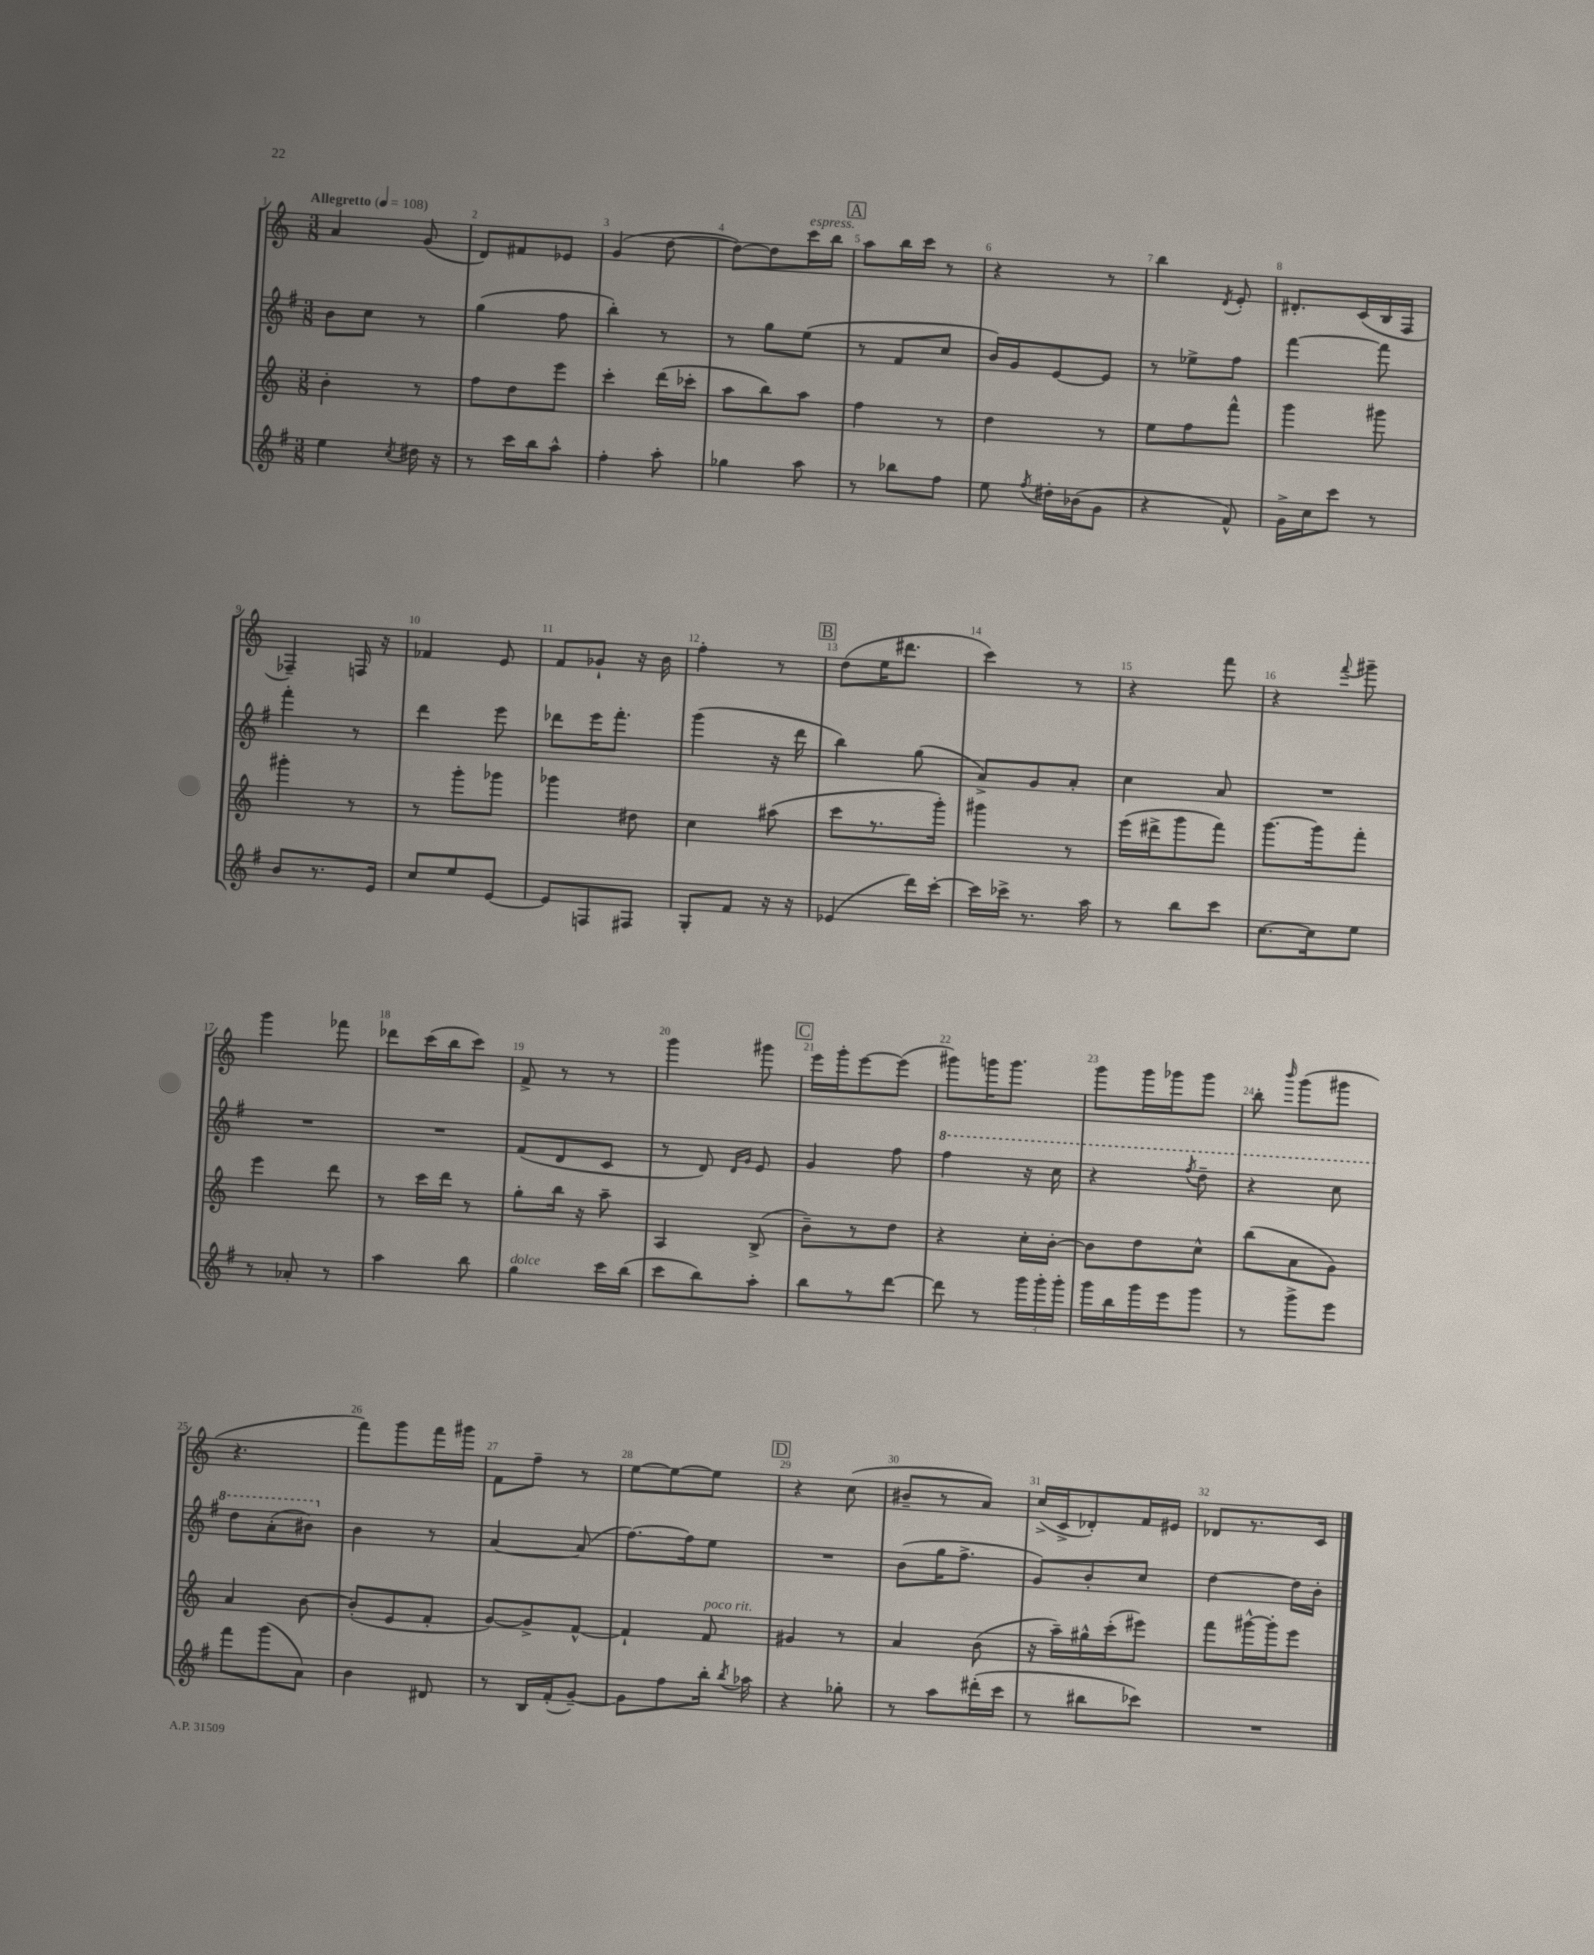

**kern	**kern	**kern	**kern
*part4	*part3	*part2	*part1
*staff4	*staff3	*staff2	*staff1
*clefG2	*clefG2	*clefG2	*clefG2
*k[f#]	*k[]	*k[f#]	*k[]
*M3/8	*M3/8	*M3/8	*M3/8
*MM108	*MM108	*MM108	*MM108
=1	=1	=1	=1
!	!	!	!LO:TX:a:B:t=Allegretto
4ee\	4b'\	8b\L	4a/
.	.	8cc\J	.
8qcc/	.	.	.
16dd#X\	8r	8r	(8g/
16r	.	.	.
=2	=2	=2	=2
8r	8ff\L	(4gg\	8d/L)
16ccc\LL	8dd\	.	8f#X/
16bb\J	.	.	.
8aa^^\J	8eee\J	8ff#\	8e-X/J
=3	=3	=3	=3
4ff#'\	4ccc'\	4bb'\)	(4g/
8aa'\	(16ddd\LL	8r	[8dd\
.	16ccc-X'\JJ	.	.
=4	=4	=4	=4
4gg-X\	8aa\L	8r	8dd\L_)
.	8bb\)	8gg\L	8dd\]
!	!	!	!LO:TX:a:i:t=espress.
8aa\	8aa\J	(8ee\J	16ccc\L
.	.	.	16bb\JJ
!!LO:REH:place=s1:t=A
=5	=5	=5	=5
8r	4ff\	8r	8aa\L
8bb-X\L	.	8f#/L	16bb\L
.	.	.	16ccc\JJ
8ff#\J	8r	8cc/J	8r
=6	=6	=6	=6
8ee\	4dd\	16b/LL)	4r
.	.	16g/J	.
8qff#/	.	.	.
16dd#X'\LL	.	[8e/	.
(16b-X\J	.	.	.
8g\J	8r	8e/J]	8r
=7	=7	=7	=7
4r	8ee\L	8r	4bb\
.	8ff\	8ee-X^\L	.
.	.	.	8qd/
8f#^^/)	8fff^^\J	8ff#\J	8e'/
=8	=8	=8	=8
16g^\LL	4ggg\	[4fff#\	8.d#X'/L
16cc\J	.	.	.
8ccc\J	.	.	.
.	.	.	(16c/L
8r	8ggg#X\	8fff#\]	16B/
.	.	.	16F/JJ
!!LO:LB:g=z
=9	=9	=9	=9
8b/L	4ggg#X'\	4fff#'\	4F-X~/)
8.r	.	.	.
.	8r	8r	16Fn/
16e/Jk	.	.	16r
=10	=10	=10	=10
8cc/L	8r	4ddd\	4f-X/
8ee/	8ggg'\L	.	.
[8e/J	8ggg-X\J	8eee\	8e/
=11	=11	=11	=11
8e/L]	4ggg-X\	8ddd-X\L	8f/L
8Fn/	.	16eee\K	8g-X`/J
.	.	8.fff#'\J	.
8F#X/J	8dd#X\	.	16r
.	.	.	16b\
=12	=12	=12	=12
8G'/L	4cc\	(4ggg\	4ff'\
8f#/J	.	.	.
16r	(8aa#X\	16r	8r
16r	.	16ddd\	.
!!LO:REH:place=s1:t=B
=13	=13	=13	=13
(4e-X/	8ccc\L	4bb\)	(8dd\L
.	8.r	.	16ee\K
.	.	.	8.ddd#X\J
16ddd\LL)	.	(8gg\	.
[16ccc'\JJ	16ggg'\Jk)	.	.
=14	=14	=14	=14
16ccc\LL]	4ggg#X\	8a^/L)	4ccc\)
16ccc-X^\JJ	.	.	.
8.r	.	8g/	.
.	8r	8a'/J	8r
16aa\	.	.	.
=15	=15	=15	=15
8r	(16eee\LL	4cc\	4r
.	16ddd#X^\J	.	.
8bb\L	8ggg\	.	.
8ccc\J	8fff\J)	8a/	8fff\
=16	=16	=16	=16
[8.cc\L	[8.ggg\L	4.r	4r
16cc\k]	16ggg\k]	.	.
.	.	.	8qqfff/
8ee\J	8fff'\J	.	8ggg#X~\
!!LO:LB:g=z
=17	=17	=17	=17
8r	4eee\	4.r	4ggg\
8a-X'/	.	.	.
8r	8ddd\	.	8fff-X\
=18	=18	=18	=18
4aa\	8r	4.r	8ddd-X\L
.	16ccc\LL	.	(16ccc\L
.	16ddd\JJ	.	16bb\J
8bb\	8r	.	8ccc\J)
=19	=19	=19	=19
!LO:TX:a:i:t=dolce	!	!	!
4gg\	8gg'\L	(8f#/L	8f^/
.	16bb\Jk	8d/	8r
.	16r	.	.
16ccc\LL	8aa~\	8c/J	8r
(16bb\JJ	.	.	.
=20	=20	=20	=20
8ccc\L	4A/	8r	4ggg\
8bb\)	.	8d/)	.
.	.	16qqd/LL	.
.	.	16qqg/JJ	.
8aa'\J	(8B^/	8e/	8ggg#X\
!!LO:REH:place=s1:t=C
=21	=21	=21	=21
8bb\L	8b~\L)	4g/	16eee\LL
.	.	.	16ggg'\J
8r	8r	.	[8eee\
[8ddd\J	8dd\J	8ff#\	(8eee\J]
=22	=22	=22	=22
*	*	*8va	*
8ddd\]	4r	4fff#\	8ggg#X\L)
8r	.	.	16gggn\K
.	.	.	8.ggg\J
24ggg\LL	16cc'\LL	16r	.
24ggg'\	.	.	.
.	[16b'\JJ	16ccc\	.
24ggg'\JJ	.	.	.
=23	=23	=23	=23
16ggg\LL	8b\L]	4r	8ggg\L
16bb\	.	.	.
16ggg\	8dd\	.	16ggg\L
16eee\J	.	.	16ggg-X\J
.	.	8qfff#/	.
8ggg\J	8cc^^\J	8ddd~\	8ggg-\J
=24	=24	=24	=24
8r	(8bb\L	4r	8bb'\
.	.	.	16qqbbb/
8ggg^\L	8a\	.	(8ggg\L
8eee\J	8g\J)	8ccc\	8ggg#X\J
!!LO:LB:g=z
=25	=25	=25	=25
8fff#\L	4a/	8ddd\L	4.r
(8ggg\	.	(8aa'\	.
8a\J)	[8b\	8bb#X\J)	.
=26	=26	=26	=26
*	*	*X8va	*
4b\	(8b'/L]	4b\	8fff\L)
.	8e/	.	8ggg\
8d#X/	8f'/J	8r	16fff\L
.	.	.	16ggg#X\JJ
=27	=27	=27	=27
8r	[8g/L)	[4a/	8f\L
16B/LL	8g^/]	.	8ff~\J
(16f#'/J	.	.	.
[8g~/J)	[8f^^/J	(8a/]	8r
=28	=28	=28	=28
8g\L]	4f`/]	[8.ff#\L)	[8ee\L
8ff#\	.	.	8ee\_
.	.	16ff#\k]	.
!	!LO:TX:a:i:t=poco rit.	!	!
16bb'\Jk	8f/	8ee\J	8ee\J]
8qbb/	.	.	.
16aa-X\	.	.	.
!!LO:REH:place=s1:t=D
=29	=29	=29	=29
4r	4g#X/	4.r	4r
8gg-X'\	8r	.	(8cc\
=30	=30	=30	=30
8r	4a/	(8b\L	8b#X~/L
8aa\L	.	16gg\K	8r
.	.	8.ff#^\J	.
(16ddd#X'\L	(8b\	.	8a/J)
16ccc\JJ	.	.	.
=31	=31	=31	=31
8r	16r	8g/L)	(16cc^/LL
.	16aa~\LL)	.	16c^/J
8bb#X\L	16gg#X^^\	8b'/	8d-X'/)
.	(16ccc'\J	.	.
8ccc-X\J)	8eee#X\J)	8cc/J	16f/L
.	.	.	16e#X/JJ
=32	=32	=32	=32
4.r	8fff\L	[4dd\	8d-X/L
.	[16ggg#X^^\L	.	8.r
.	16ggg#'\J]	.	.
.	8eee\J	16dd\LL]	.
.	.	16b'\JJ	16c/Jk
==	==	==	==
*-	*-	*-	*-
